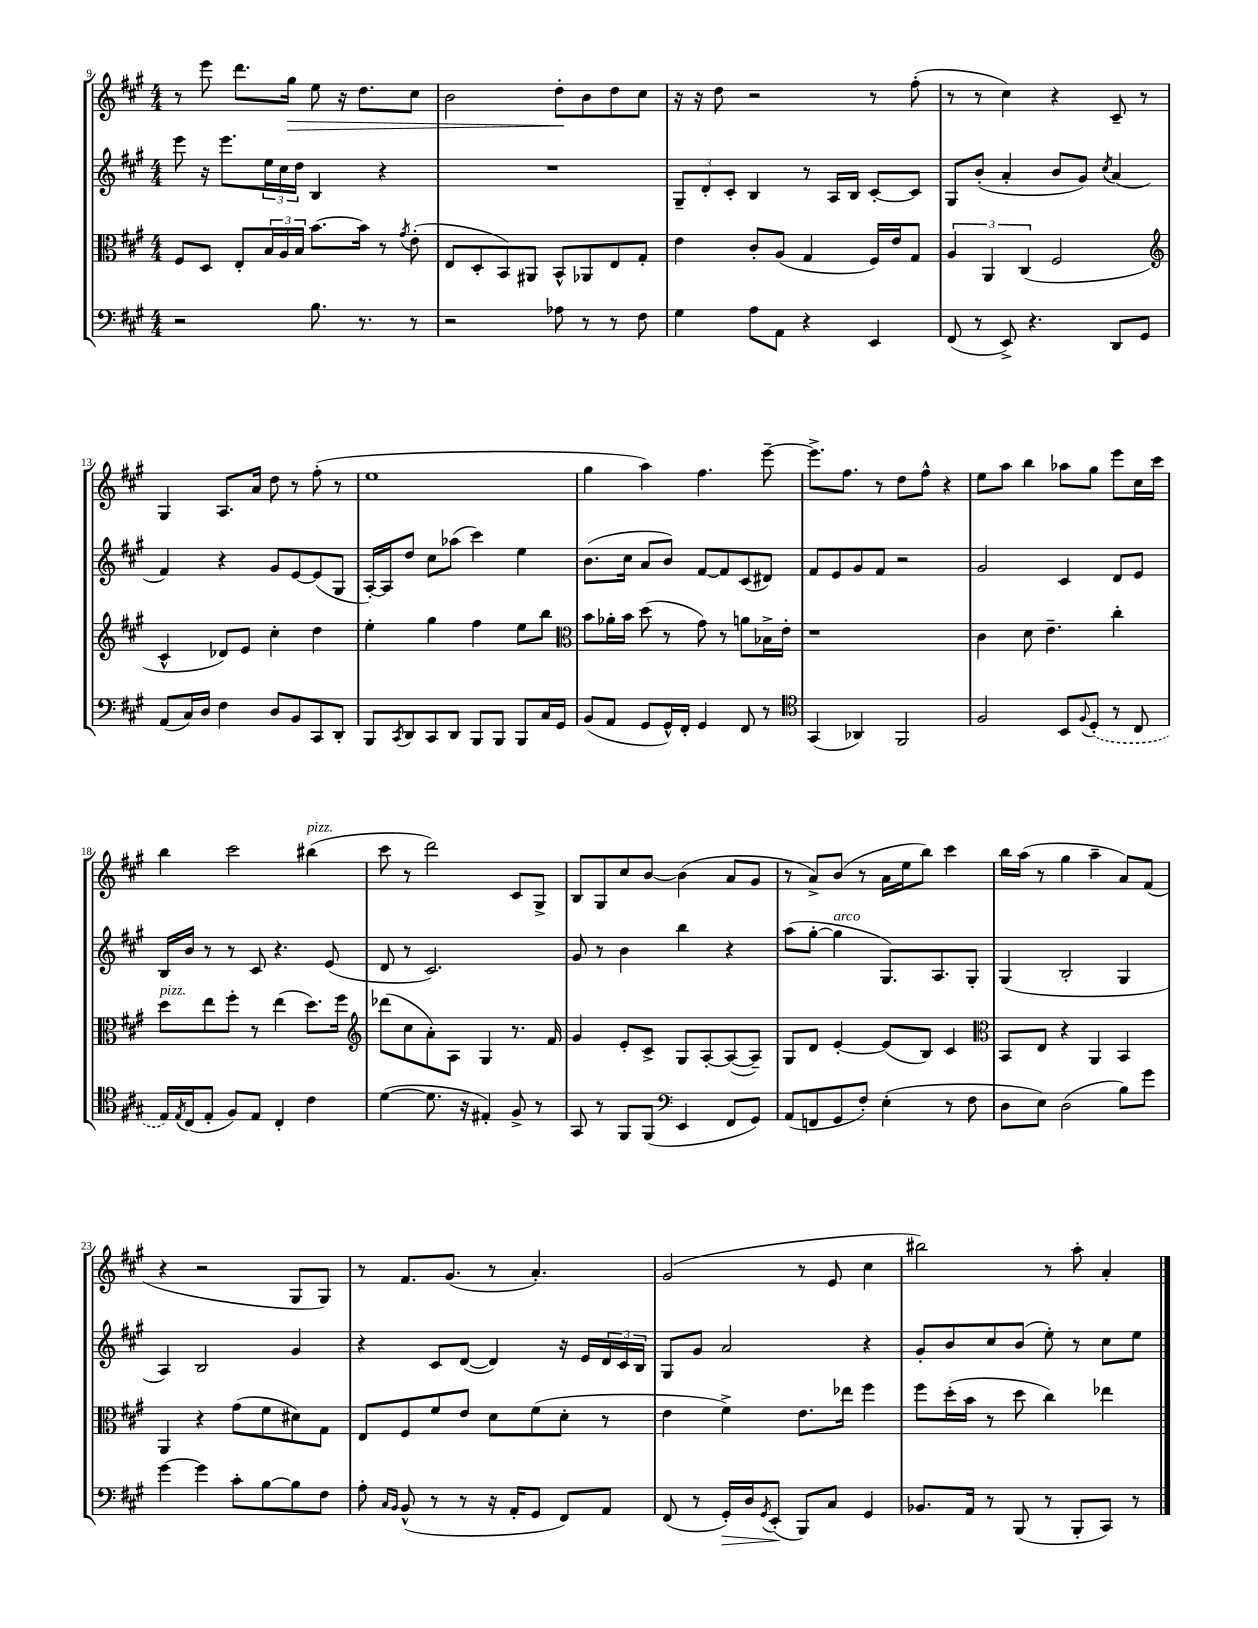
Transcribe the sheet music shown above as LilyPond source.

<<
\new StaffGroup <<
\new Staff = "s0" {
    \clef treble \key a \major \numericTimeSignature \time 4/4
    r8 e'''8 d'''8. gis''16\> e''8 r16 d''8. cis''8 |
    b'2 d''8-.\! b'8 d''8 cis''8 |
    r16 r16 d''8 r2 r8 fis''8-.( |
    r8 r8 cis''4) r4 cis'8-- r8 |
    gis4 a8. a'16 d''8 r8 fis''8-.( r8 |
    e''1 |
    gis''4 a''4) fis''4. e'''8~-- |
    e'''8.-> fis''8. r8 d''8 fis''8-^ r4 |
    e''8 a''8 b''4 aes''8 gis''8 e'''8 cis''16 cis'''16 |
    b''4 cis'''2 bis''4^\markup { \italic "pizz." }( |
    cis'''8 r8 d'''2) cis'8 gis8-> |
    b8 gis8 cis''8 b'8~ b'4( a'8 gis'8 |
    r8 a'8->) b'8( r8 a'16 e''16 b''8) cis'''4 |
    b''16 a''16( r8 gis''4 a''4-- a'8) fis'8( |
    r4 r2 gis8 gis8) |
    r8 fis'8. gis'8.( r8 a'4.-.) |
    gis'2( r8 e'8 cis''4 |
    bis''2) r8 a''8-. a'4-. \bar "|." |
}
\new Staff = "s1" {
    \clef treble \key a \major \numericTimeSignature \time 4/4
    e'''8 r16 e'''8. \tuplet 3/2 { e''16 cis''16 d''16 } b4 r4 |
    R1 |
    \tuplet 3/2 { gis8-- d'8-. cis'8-. } b4 r8 a16 b16 cis'8~-. cis'8 |
    gis8 b'8-.( a'4-. b'8 gis'8) \acciaccatura { cis''8 } a'4( |
    fis'4) r4 gis'8 e'8~ e'8( gis8 |
    a16~-.) a16 d''8 cis''8 aes''8( cis'''4) e''4 |
    b'8.( cis''16 a'8 b'8) fis'8~ fis'8 cis'8( dis'8) |
    fis'8 e'8 gis'8 fis'8 r2 |
    gis'2 cis'4 d'8 e'8 |
    b16 b'16 r8 r8 cis'8 r4. e'8( |
    d'8 r8 cis'2.) |
    gis'8 r8 b'4 b''4 r4 |
    a''8( gis''8~-. gis''4^\markup { \italic "arco" } gis8.) a8. gis8-. |
    gis4( b2-. gis4 |
    a4) b2 gis'4 |
    r4 cis'8 d'8~( d'4) r16 e'16 \tuplet 3/2 { d'16 cis'16 b16 } |
    gis8 gis'8 a'2 r4 |
    gis'8-. b'8 cis''8 b'8( e''8-.) r8 cis''8 e''8 \bar "|." |
}
\new Staff = "s2" {
    \clef alto \key a \major \numericTimeSignature \time 4/4
    fis8 d8 e8-. \tuplet 3/2 { b16 a16 b16 } b'8.~ b'16 r8 \acciaccatura { gis'8 } e'8-.( |
    e8 d8-. b,8) ais,8 b,8-^ aes,8 e8 gis8-. |
    e'4 cis'8-. a8( gis4 fis16) e'16 gis8 |
    \tuplet 3/2 { a4 a,4 cis4( } fis2 |
    \clef treble cis'4-^ des'8) e'8 cis''4-. d''4 |
    e''4-. gis''4 fis''4 e''8 b''8 |
    \clef alto b'8 aes'16-. b'16 d''8( r8 gis'8) r8 a'8 bes16-> e'16-. |
    r1 |
    cis'4 d'8 e'4.-- cis''4-. |
    d''8^\markup { \italic "pizz." } e''8 fis''8-. r8 e''4( d''8.) fis''16 |
    \clef treble des'''8( cis''8 a'8-.) a8 gis4 r8. fis'16 |
    gis'4 e'8-. cis'8-> gis8 a8~-. a8~( a8--) |
    gis8 d'8 e'4~-. e'8( b8) cis'4 |
    \clef alto b,8 e8 r4 a,4 b,4 |
    a,4 r4 gis'8( fis'8 dis'8) gis8 |
    e8 fis8 fis'8 e'8 d'8 fis'8( d'8-. r8 |
    e'4 fis'4->) e'8. ees''16 fis''4 |
    fis''8 d''16-.( b'16 r8 d''8 cis''4) ees''4 \bar "|." |
}
\new Staff = "s3" {
    \clef bass \key a \major \numericTimeSignature \time 4/4
    r2 b8. r8. r8 |
    r2 aes8 r8 r8 fis8 |
    gis4 a8 a,8 r4 e,4 |
    fis,8( r8 e,8->) r4. d,8 gis,8 |
    a,8( cis16) d16 fis4 d8 b,8 cis,8 d,8-. |
    b,,8 \acciaccatura { cis,8 } d,8 cis,8 d,8 b,,8 b,,8 b,,8 cis16 gis,16 |
    b,8( a,8 gis,8 gis,16-^) fis,16-. gis,4 fis,8 r8 |
    \clef tenor gis,4( aes,4) fis,2 |
    fis2 b,8 \appoggiatura { fis8 } \once \slurDashed d8-.( r8 cis8 |
    e16) \acciaccatura { e8 } cis16( e8-. fis8) e8 cis4-. cis'4 |
    d'4~( d'8. r16 eis4-.) fis8-> r8 |
    gis,8 r8 fis,8 fis,8( \clef bass e,4 fis,8 gis,8) |
    a,8( f,8 gis,8 fis8-.) e4-.( r8 fis8 |
    d8 e8) d2( b8) gis'8 |
    gis'4~ gis'4 cis'8-. b8~ b8 fis8 |
    a8-. \grace { cis16 b,16 } b,8-^( r8 r8 r16 a,16-. gis,8 fis,8) a,8 |
    fis,8( r8 gis,16-.\>) d16 \acciaccatura { gis,8 } e,8-.\!( b,,8) cis8 gis,4 |
    bes,8. a,16 r8 b,,8( r8 b,,8-. cis,8) r8 \bar "|." |
}
>>
>>
\layout { \context { \Score currentBarNumber = #9 } }
